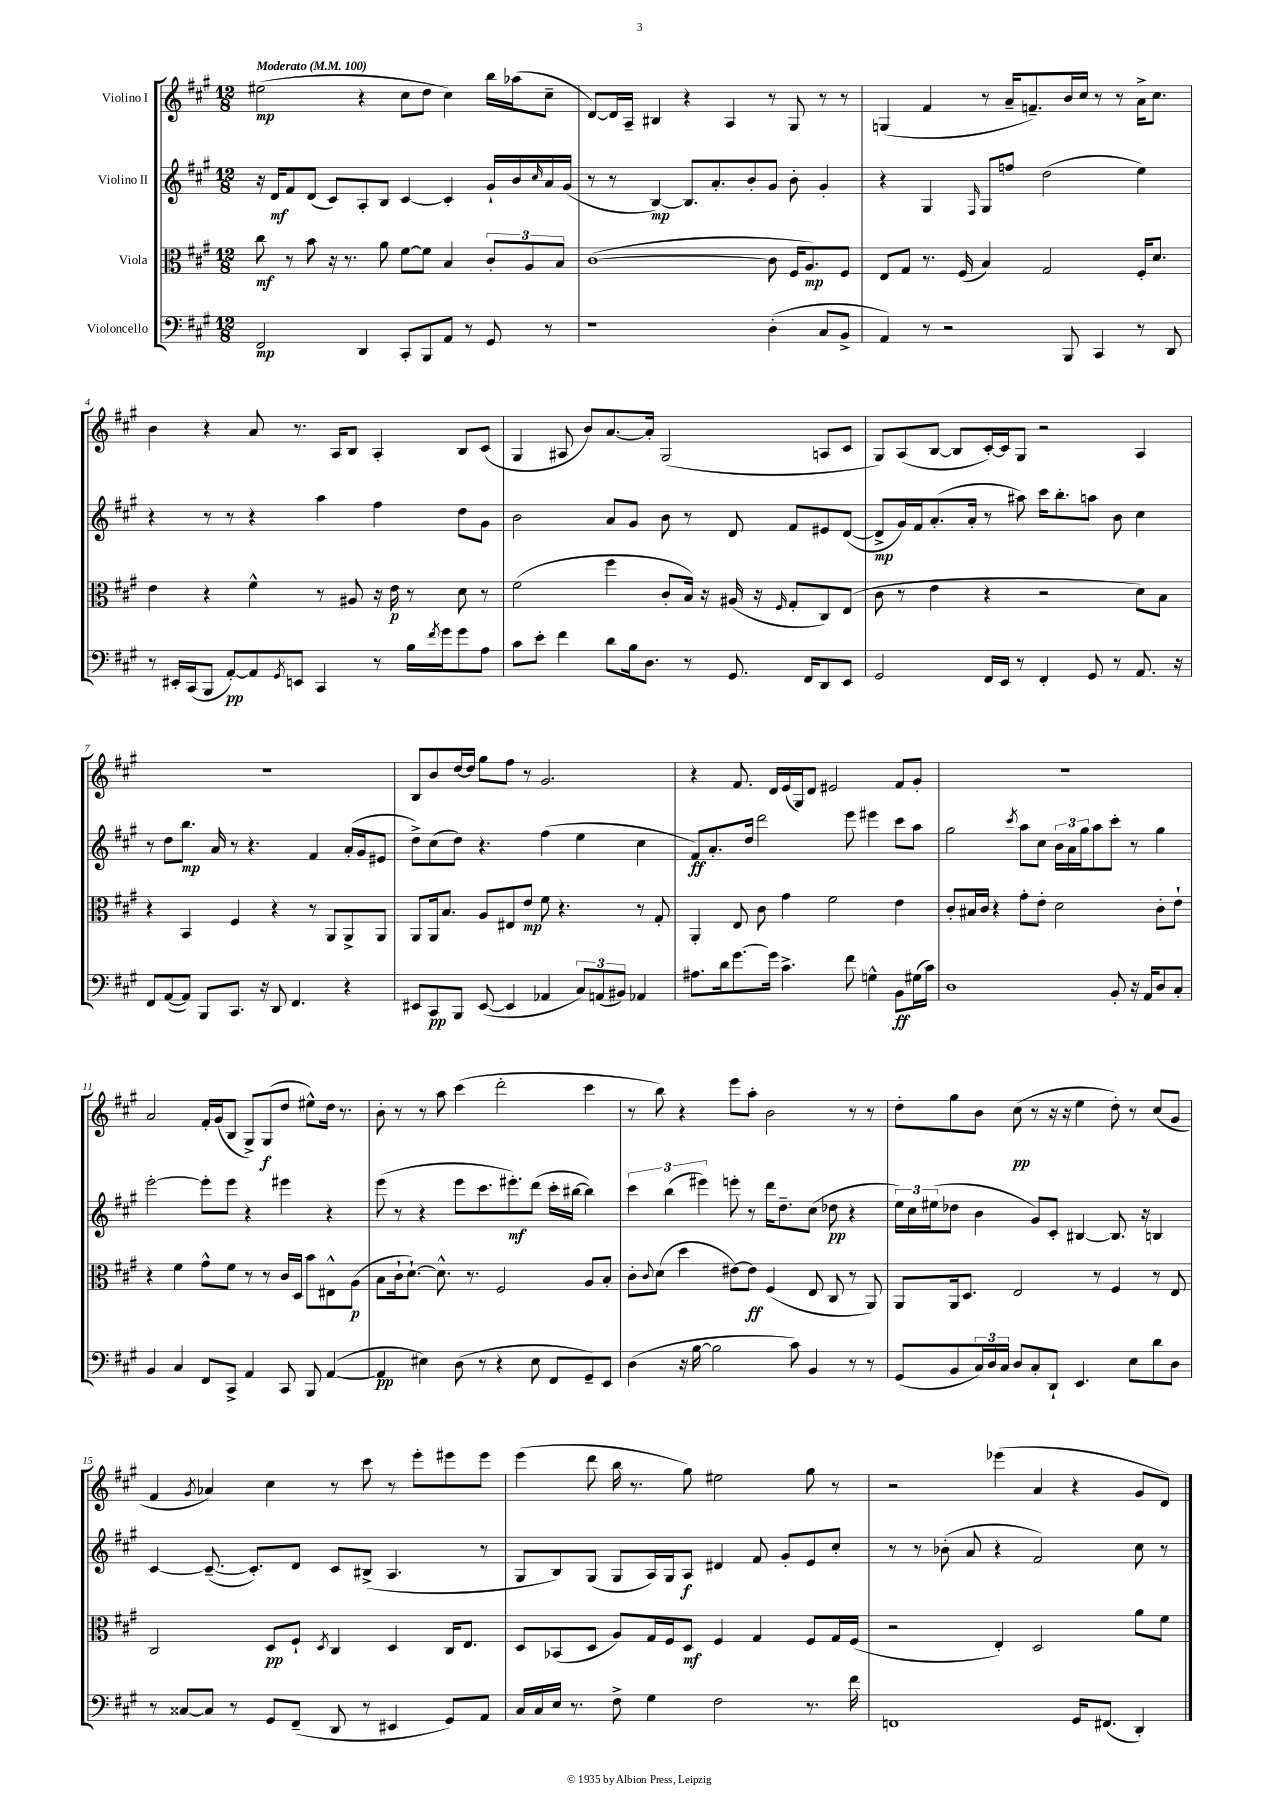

**kern	**dynam	**kern	**dynam	**kern	**dynam	**kern	**dynam
*part4	*part4	*part3	*part3	*part2	*part2	*part1	*part1
*staff4	*staff4	*staff3	*staff3	*staff2	*staff2	*staff1	*staff1
*I"Violoncello	*	*I"Viola	*	*I"Violino II	*	*I"Violino I	*
*clefF4	*	*clefC3	*	*clefG2	*	*clefG2	*
*k[f#c#g#]	*	*k[f#c#g#]	*	*k[f#c#g#]	*	*k[f#c#g#]	*
*M12/8	*	*M12/8	*	*M12/8	*	*M12/8	*
*MM100	*	*MM100	*	*MM100	*	*MM100	*
=1	=1	=1	=1	=1	=1	=1	=1
!	!	!	!	!	!	!LO:TX:a:B:t=Moderato	!
2FF#/	mp	8cc#\	mf	16r	.	(2ee#X\	mp
.	.	.	.	16d/KL	mf	.	.
.	.	8r	.	8f#/	.	.	.
.	.	8b\	.	(8d/J	.	.	.
.	.	16r	.	8c#/L)	.	.	.
.	.	8.r	.	.	.	.	.
4DD/	.	.	.	8A'/	.	4r	.
.	.	8a\	.	8B/J	.	.	.
8CC#'/L	.	[8f#\L	.	[4c#/	.	8cc#\L	.
8BBB/	.	8f#\J]	.	.	.	8dd\J	.
8AA/J	.	4B/	.	4c#'/]	.	4cc#\)	.
8r	.	.	.	.	.	.	.
8GG#/	.	12c#'/L	.	16g#`/LL	.	16bb\LL	.
.	.	.	.	16b/	.	(16aa-X\J	.
.	.	12A/	.	.	.	.	.
.	.	.	.	16qqcc#/	.	.	.
8r	.	.	.	16a/	.	8cc#~\J	.
.	.	12B/J	.	.	.	.	.
.	.	.	.	(16g#/JJ	.	.	.
=2	=2	=2	=2	=2	=2	=2	=2
1r	.	([1c#	.	8r	.	[8d/L)	.
.	.	.	.	8r	.	16d/L]	.
.	.	.	.	.	.	16A~/JJ	.
.	.	.	.	[4B/)	mp	4B#X/	.
.	.	.	.	8.B/L]	.	4r	.
.	.	.	.	8.a'/	.	.	.
.	.	.	.	.	.	4A/	.
.	.	.	.	8b'/	.	.	.
(4D'\	.	8c#\]	.	8g#/J	.	8r	.
.	.	16F#/KL	.	8b'\	.	8G#/	.
.	.	8.A/)	mp	.	.	.	.
8C#/L	.	.	.	4g#'/	.	8r	.
8BB^/J	.	8F#/J	.	.	.	8r	.
=3	=3	=3	=3	=3	=3	=3	=3
4AA/)	.	8E/L	.	4r	.	(4Gn/	.
.	.	8G#/J	.	.	.	.	.
8r	.	8.r	.	4G#/	.	4f#/	.
2r	.	.	.	.	.	.	.
.	.	(16F#/	.	.	.	.	.
.	.	.	.	16qqF#/	.	.	.
.	.	4B/)	.	8G#/L	.	8r	.
.	.	.	.	8ffn/J	.	16a~/KL	.
.	.	.	.	.	.	8.fn~/)	.
.	.	2G#/	.	(2dd\	.	.	.
8BBB/	.	.	.	.	.	16b/L	.
.	.	.	.	.	.	16cc#/JJ	.
4CC#/	.	.	.	.	.	8r	.
.	.	.	.	.	.	8r	.
8r	.	16F#'/KL	.	4ee\)	.	16a^\KL	.
.	.	8.d/J	.	.	.	8.cc#\J	.
8DD/	.	.	.	.	.	.	.
!!LO:LB:g=z
=4	=4	=4	=4	=4	=4	=4	=4
8r	.	4e\	.	4r	.	4b\	.
16EE#X'/LL	.	.	.	.	.	.	.
(16CC#/J	.	.	.	.	.	.	.
8BBB/J	.	4r	.	8r	.	4r	.
[8AA'/L)	pp	.	.	8r	.	.	.
8AA/]	.	4f#^^\	.	4r	.	8a/	.
8qGG#/	.	.	.	.	.	.	.
8EEn/J	.	.	.	.	.	8.r	.
4CC#/	.	8r	.	4aa\	.	.	.
.	.	.	.	.	.	16A/KL	.
.	.	8A#X/	.	.	.	8B/J	.
8r	.	16r	.	4ff#\	.	4A'/	.
.	.	16e\	p	.	.	.	.
16B\LL	.	8r	.	.	.	.	.
8qf#/	.	.	.	.	.	.	.
16g#\J	.	.	.	.	.	.	.
8g#\	.	8d\	.	8dd\L	.	8B/L	.
8A\J	.	8r	.	8g#\J	.	(8c#/J	.
=5	=5	=5	=5	=5	=5	=5	=5
8c#\L	.	(2f#\	.	2b\	.	4G#/	.
8e'\J	.	.	.	.	.	.	.
4f#\	.	.	.	.	.	8A#X/	.
.	.	.	.	.	.	8b/L)	.
8d\L	.	4ff#\	.	8a/L	.	[8.a/	.
16B\k	.	.	.	8g#/J	.	.	.
8.D\J	.	.	.	.	.	16a'/Jk]	.
.	.	8c#'/L	.	8b\	.	(2G#/	.
8r	.	16B/Jk)	.	8r	.	.	.
.	.	16r	.	.	.	.	.
8.GG#/	.	(16A#X/	.	8d/	.	.	.
.	.	16r	.	.	.	.	.
.	.	16qqF#/	.	.	.	.	.
.	.	8G#'/L	.	8f#/L	.	.	.
16FF#/KL	.	.	.	.	.	.	.
8DD/	.	8C#/)	.	8e#X/	.	8An/L	.
8EE/J	.	(8E/J	.	([8d/J	.	8c#/J	.
=6	=6	=6	=6	=6	=6	=6	=6
2GG#/	.	8c#\	.	8d^/L]	mp	8G#/L)	.
.	.	8r	.	16g#/L)	.	(8A/	.
.	.	.	.	16f#/J	.	.	.
.	.	4e\	.	(8.a'/	.	[8B/J	.
.	.	.	.	.	.	8B/L]	.
.	.	.	.	16a'/Jk	.	.	.
16FF#/LL	.	4r	.	8r	.	[16c#'/L)	.
16EE/JJ	.	.	.	.	.	16c#/J]	.
8r	.	.	.	8aa#X\)	.	8G#/J	.
4FF#'/	.	2r	.	16ccc#\KL	.	2r	.
.	.	.	.	8.bb'\	.	.	.
8GG#/	.	.	.	8aan\J	.	.	.
8r	.	.	.	8b\	.	.	.
8.AA/	.	8d\L)	.	4cc#\	.	4A/	.
.	.	8B\J	.	.	.	.	.
16r	.	.	.	.	.	.	.
!!LO:LB:g=z
=7	=7	=7	=7	=7	=7	=7	=7
8FF#/L	.	4r	.	8r	.	1.r	.
([8AA/	.	.	.	8dd\L	.	.	.
8AA/J])	.	4BB/	.	8.bb\J	mp	.	.
8BBB/L	.	.	.	.	.	.	.
.	.	.	.	16a/	.	.	.
8.CC#/J	.	4F#/	.	8r	.	.	.
.	.	.	.	4.r	.	.	.
16r	.	.	.	.	.	.	.
8DD/	.	4r	.	.	.	.	.
4.FF#/	.	.	.	.	.	.	.
.	.	8r	.	4f#/	.	.	.
.	.	8AA/L	.	.	.	.	.
4r	.	8AA^/	.	(16a'/LL	.	.	.
.	.	.	.	16g#/J	.	.	.
.	.	8AA/J	.	8e#X/J	.	.	.
=8	=8	=8	=8	=8	=8	=8	=8
8EE#X/L	.	8AA/L	.	8dd^\L)	.	8B/L	.
8CC#/	pp	16AA/k	.	(8cc#\	.	8b/	.
.	.	8.B/J	.	.	.	.	.
8BBB/J	.	.	.	8dd\J)	.	[16dd/L	.
.	.	.	.	.	.	16dd/JJ]	.
([8EE#/	.	8A/L	.	4.r	.	8gg#\L	.
4EE#/]	.	8E#X/	.	.	.	8ff#\J	.
.	.	8e/J	mp	.	.	8r	.
4AA-X/	.	8f#\	.	(4ff#\	.	2.g#/	.
.	.	4.r	.	.	.	.	.
12C#/L)	.	.	.	4ee\	.	.	.
(12AAn/	.	.	.	.	.	.	.
12BB#X/J)	.	.	.	.	.	.	.
4AA-X/	.	8r	.	4cc#\	.	.	.
.	.	8G#'/	.	.	.	.	.
=9	=9	=9	=9	=9	=9	=9	=9
8.A#X\L	.	4AA'/	.	8f#/L)	ff	4r	.
.	.	.	.	8.a'/	.	.	.
16d\k	.	.	.	.	.	.	.
[8.g#\	.	8E/	.	.	.	8.f#/	.
.	.	.	.	16dd/Jk	.	.	.
.	.	8c#\	.	2ddd\	.	.	.
16g#\Jk]	.	.	.	.	.	16d/LL	.
4.c#^\	.	4g#\	.	.	.	(16e/	.
.	.	.	.	.	.	16G#/J)	.
.	.	.	.	.	.	8d/J	.
.	.	2f#\	.	.	.	2e#X/	.
8f#\	.	.	.	8eee\	.	.	.
4Gn^^\	.	.	.	4eee#X\	.	.	.
8BB\L	ff	4e\	.	8ccc#\L	.	8f#/L	.
(16G#X\L	.	.	.	8aa\J	.	8g#'/J	.
16c#\JJ)	.	.	.	.	.	.	.
=10	=10	=10	=10	=10	=10	=10	=10
1D	.	8c#'/L	.	2gg#\	.	1.r	.
.	.	16B#X/L	.	.	.	.	.
.	.	16c#/JJ	.	.	.	.	.
.	.	4r	.	.	.	.	.
.	.	.	.	8qccc#/	.	.	.
.	.	8g#'\L	.	8aa\L	.	.	.
.	.	8e'\J	.	8cc#\J	.	.	.
.	.	2d\	.	24b\LL	.	.	.
.	.	.	.	24a\	.	.	.
.	.	.	.	24gg#\J	.	.	.
.	.	.	.	8aa\	.	.	.
8BB'/	.	.	.	8ccc#'\J	.	.	.
16r	.	.	.	8r	.	.	.
16AA/KL	.	.	.	.	.	.	.
8D/	.	8c#'\L	.	4gg#\	.	.	.
8C#'/J	.	8e`\J	.	.	.	.	.
!!LO:LB:g=z
=11	=11	=11	=11	=11	=11	=11	=11
4BB/	.	4r	.	[2eee'\	.	2a/	.
4C#/	.	4f#\	.	.	.	.	.
8FF#/L	.	8g#^^\L	.	8eee'\L]	.	16f#'/LL	.
.	.	.	.	.	.	(16g#/J	.
8CC#^/J	.	8f#\J	.	8eee\J	.	8B/J	.
4AA/	.	8r	.	4r	.	8G#^/L)	.
.	.	8r	.	.	.	(8G#/	f
8CC#/	.	16c#/LL	.	4eee#X\	.	8dd/J	.
.	.	16D/JJ	.	.	.	.	.
8BBB/	.	8b\L	.	.	.	8ee#X^^\L)	.
([4AA/	.	8E#X^^\	.	4r	.	16dd\Jk	.
.	.	.	.	.	.	8.r	.
.	.	(8A\J	p	.	.	.	.
=12	=12	=12	=12	=12	=12	=12	=12
4AA/]	pp	8B\L	.	(8eee\	.	8b'\	.
.	.	16c#`\k	.	8r	.	8r	.
.	.	[8.d`\J)	.	.	.	.	.
4E#X\)	.	.	.	4r	.	8r	.
.	.	8.d^^\]	.	.	.	8aa\	.
(8D\	.	.	.	8eee\L	.	(4ccc#\	.
.	.	8.r	.	.	.	.	.
8r	.	.	.	8.ccc#\	.	.	.
4r	.	2F#/	.	.	.	2ddd'\	.
.	.	.	.	8.eee#X'\)	mf	.	.
8E#\	.	.	.	(8ddd\J	.	.	.
8FF#/L	.	.	.	16ccc#'\LL	.	.	.
.	.	.	.	[16bb#X\JJ	.	.	.
8GG#~/)	.	8A/L	.	4bb#\])	.	4ccc#\	.
8EE/J	.	8B'/J	.	.	.	.	.
=13	=13	=13	=13	=13	=13	=13	=13
(4D\	.	8c#'\L	.	6ccc#\	.	8r	.
.	.	8qqc#/	.	.	.	.	.
.	.	(8d\J	.	.	.	8bb\)	.
.	.	.	.	(6bb\	.	.	.
16r	.	4dd\	.	.	.	4r	.
[16B\	.	.	.	.	.	.	.
.	.	.	.	6eee#X\)	.	.	.
2B\]	.	.	.	.	.	.	.
.	.	[8e#X\L)	.	8eeen'\	.	8eee\L	.
.	.	8e#\J]	ff	8r	.	8aa'\J	.
.	.	(4F#/	.	16ddd\KL	.	2b\	.
.	.	.	.	8.dd~\	.	.	.
8c#\)	.	.	.	.	.	.	.
4BB/	.	8E/	.	(8cc#\J	.	.	.
.	.	8C#/	.	8dd-X\	pp	.	.
8r	.	8r	.	4r	.	8r	.
8r	.	8AA/)	.	.	.	8r	.
=14	=14	=14	=14	=14	=14	=14	=14
(8GG#/L	.	8AA/L	.	24ee\LL)	.	8dd'\L	.
.	.	.	.	24cc#\	.	.	.
.	.	.	.	(24ee#X\J	.	.	.
8BB/	.	16AA/k	.	8dd-X\J	.	8gg#\	.
.	.	8.D/J	.	.	.	.	.
24C#/L)	.	.	.	4b\	.	8b\J	.
24D/	.	.	.	.	.	.	.
24C#/JJ	.	.	.	.	.	.	.
8D/L	.	2E/	.	.	.	(8cc#\	pp
8C#'/	.	.	.	8g#/L)	.	8r	.
8DD`/J	.	.	.	8c#'/J	.	16r	.
.	.	.	.	.	.	16r	.
4.EE/	.	.	.	[4B#X/	.	4ee\	.
.	.	8r	.	.	.	.	.
.	.	4F#/	.	8.B#/]	.	8dd'\)	.
8E\L	.	.	.	.	.	8r	.
.	.	.	.	16r	.	.	.
8d\	.	8r	.	4Bn/	.	(8cc#/L	.
8D\J	.	8E/	.	.	.	8g#/J	.
!!LO:LB:g=z
=15	=15	=15	=15	=15	=15	=15	=15
8r	.	2C#/	.	[4c#/	.	4f#/	.
[8C##X/L	.	.	.	.	.	.	.
.	.	.	.	.	.	8qg#/	.
8C##/J]	.	.	.	(8.c#~/_	.	4a-X/)	.
8r	.	.	.	.	.	.	.
.	.	.	.	8.c#'/L])	.	.	.
8GG#/L	.	8D/L	pp	.	.	4cc#\	.
(8FF#~/J	.	8F#`/J	.	8d/J	.	.	.
.	.	8qD/	.	.	.	.	.
8DD/	.	4C#/	.	8c#/L	.	8r	.
8r	.	.	.	(8B#X^/J	.	8ccc#\	.
4EE#X/	.	4D/	.	4.A/	.	8r	.
.	.	.	.	.	.	8eee'\L	.
8GG#/L)	.	16C#/KL	.	.	.	8eee#X\	.
.	.	8.E/J	.	.	.	.	.
8AA/J	.	.	.	8r	.	8eee#\J	.
=16	=16	=16	=16	=16	=16	=16	=16
16C#/LL	.	8D/L	.	8G#/L	.	(4eee\	.
16C#/	.	.	.	.	.	.	.
16E/JJ	.	(8BB-X/	.	8B/)	.	.	.
8.r	.	.	.	.	.	.	.
.	.	8D/J	.	(8G#/J	.	8ddd\	.
8F#^\	.	8A/L)	.	8G#/L	.	16bb\	.
.	.	.	.	.	.	8.r	.
4G#\	.	16G#/L	.	16A/L)	.	.	.
.	.	16F#/J	.	16G#/J	.	.	.
.	.	8D/J	mf	8A/J	f	8gg#\)	.
2F#\	.	4F#/	.	4d#X/	.	2ee#X\	.
.	.	4G#/	.	8f#/	.	.	.
.	.	.	.	8g#'/L	.	.	.
8.r	.	8F#/L	.	8e/	.	8gg#\	.
.	.	16G#/L	.	8cc#'/J	.	8r	.
16f#\	.	(16F#/JJ	.	.	.	.	.
=17	=17	=17	=17	=17	=17	=17	=17
1FFn	.	2r	.	8r	.	2r	.
.	.	.	.	8r	.	.	.
.	.	.	.	(8b-X'\	.	.	.
.	.	.	.	8a/	.	.	.
.	.	4E'/)	.	4r	.	(4eee-X\	.
.	.	2D/	.	2f#/)	.	4a/	.
16GG#/KL	.	.	.	.	.	4r	.
(8.FF#X/J	.	.	.	.	.	.	.
4DD'/)	.	8a\L	.	8cc#\	.	8g#/L	.
.	.	8f#\J	.	8r	.	8d/J)	.
==	==	==	==	==	==	==	==
*-	*-	*-	*-	*-	*-	*-	*-
